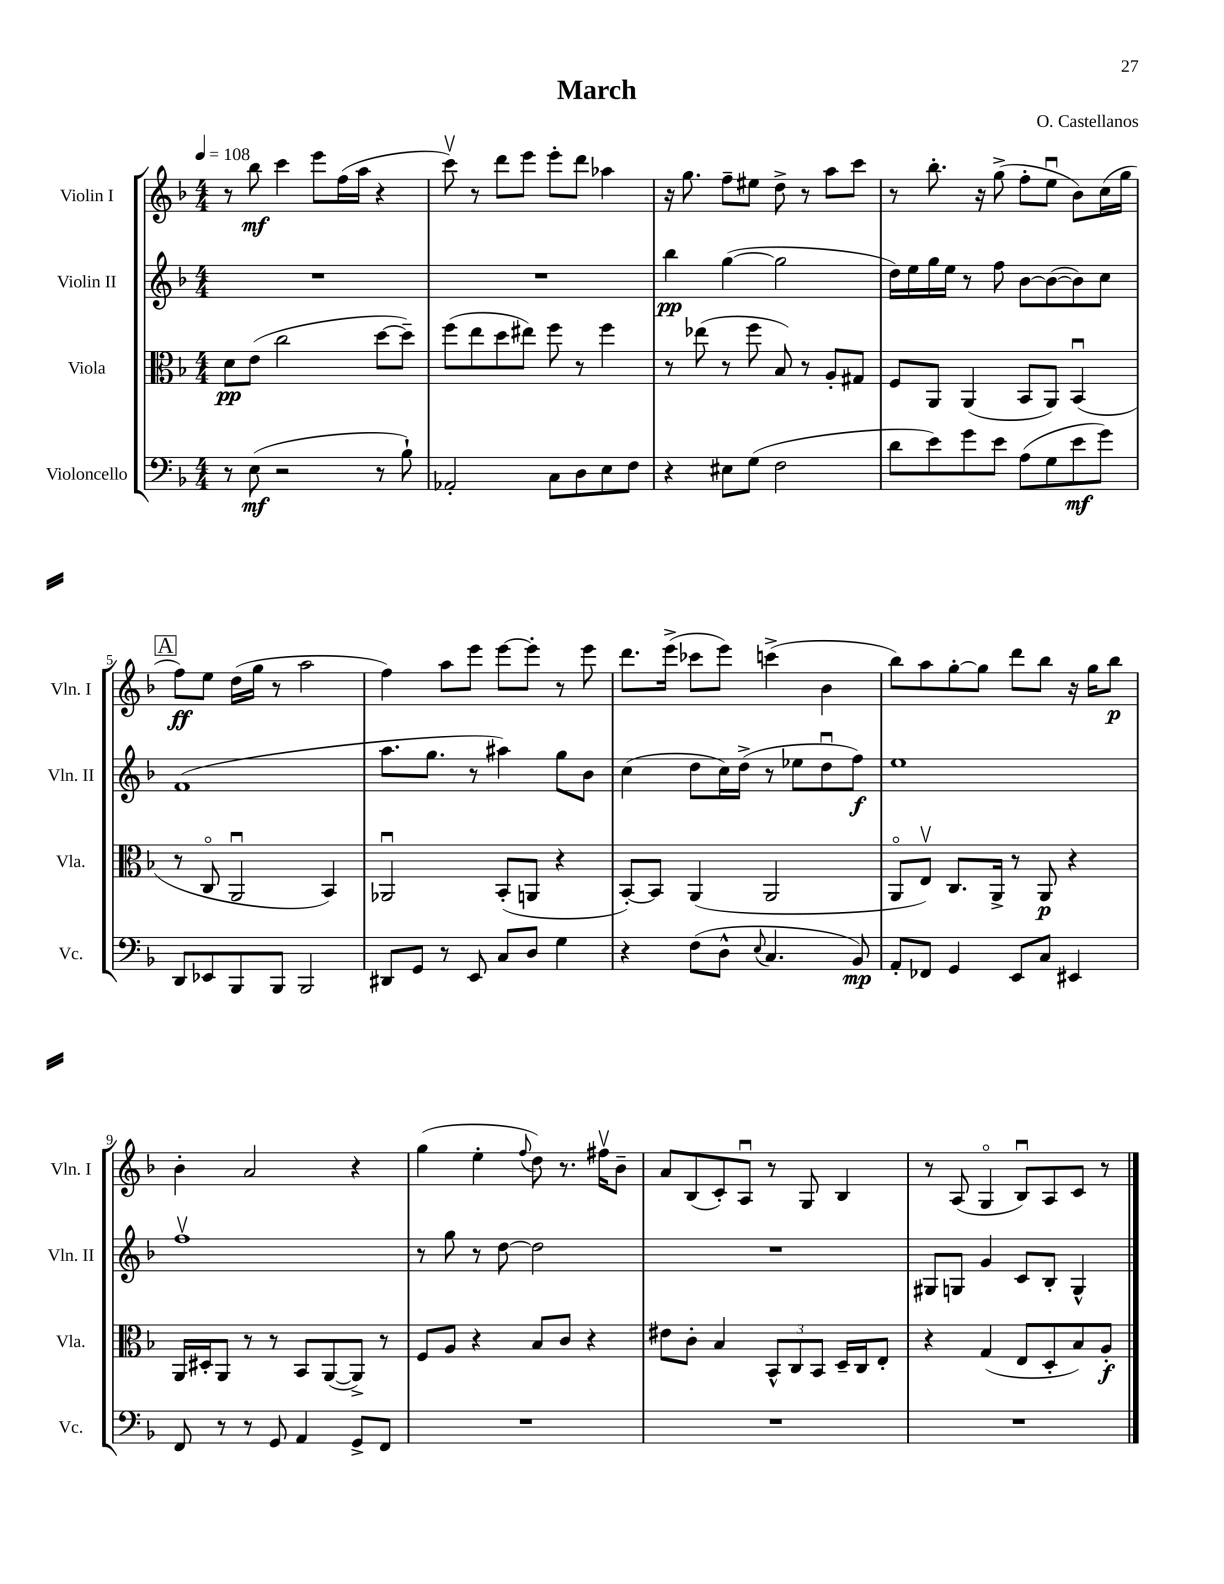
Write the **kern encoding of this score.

**kern	**kern	**kern	**kern
*staff4	*staff3	*staff2	*staff1
*clefF4	*clefC3	*clefG2	*clefG2
*k[b-]	*k[b-]	*k[b-]	*k[b-]
*M4/4	*M4/4	*M4/4	*M4/4
*MM108	*MM108	*MM108	*MM108
8r	8d	1r	8r
(8E	(8e	.	8bb-
2r	2cc	.	4ccc
.	.	.	8eee
.	.	.	(16ff
.	.	.	16aa
8r	[8dd	.	4r
8B-`)	8dd~])	.	.
=	=	=	=
2AA-'	(8ff	1r	8cccv)
.	8ee	.	8r
.	8dd	.	8ddd
.	8ee#)	.	8eee
8C	8ff	.	8eee'
8D	8r	.	8ddd
8E	4ff	.	4aa-
8F	.	.	.
=	=	=	=
4r	8r	4bb-	16r
.	.	.	8.gg
.	(8ee-	.	.
8E#	8r	([4gg	8ff~
(8G	8ff	.	8ee#
2F	8B-)	2gg]	8dd^
.	8r	.	8r
.	8A'	.	8aa
.	8G#	.	8ccc
=	=	=	=
8d	8F	16dd)	8r
.	.	16ee	.
8e)	8AA	16gg	8.bb-'
.	.	16ee	.
8g	(4AA	8r	.
.	.	.	16r
8e	.	8ff	(8gg^
(8A	8BB-	[8b-	8ff'
8G	8AA)	(8b-_	8eeu
8e	(4BB-u	8b-])	8b-)
8g)	.	8cc	(16cc
.	.	.	16gg
=	=	=	=
8DD	8r	(1f	8ff)
8EE-	8Co	.	8ee
8BBB-	2AAu	.	(16dd
.	.	.	16gg
8BBB-	.	.	8r
2BBB-	.	.	2aa
.	4BB-)	.	.
=	=	=	=
8DD#	2AA-u	8.aa	4ff)
8GG	.	.	.
.	.	8.gg	.
8r	.	.	8aa
8EE	.	8r	8eee
8C	(8BB-'	4aa#)	[8eee
8D	8AA	.	8eee']
4G	4r	8gg	8r
.	.	8b-	8eee
=	=	=	=
4r	[8BB-')	(4cc	8.ddd
.	8BB-]	.	.
.	.	.	(16eee^
(8F	(4AA	8dd	8ccc-
8D^^	.	16cc)	8eee)
.	.	(16dd^	.
8qqE	.	.	.
4.C	2AA	8r	(4ccc^
.	.	8ee-	.
.	.	8ddu	4b-
8BB-)	.	8ff)	.
=	=	=	=
8AA'	8AAo	1ee	8bb-)
8FF-	8Ev)	.	8aa
4GG	8.C	.	[8gg'
.	.	.	8gg]
.	16AA^	.	.
8EE	8r	.	8ddd
8C	8AA	.	8bb-
4EE#	4r	.	16r
.	.	.	16gg
.	.	.	8bb-
=	=	=	=
8FF	16AA	1ffv	4b-'
.	16D#'	.	.
8r	8AA	.	.
8r	8r	.	2a
8GG	8r	.	.
4AA	8BB-	.	.
.	([8AA	.	.
8GG^	8AA^])	.	4r
8FF	8r	.	.
=	=	=	=
1r	8F	8r	(4gg
.	8A	8gg	.
.	4r	8r	4ee'
.	.	[8dd	.
.	.	.	8qqff
.	8B-	2dd]	8dd)
.	8c	.	8.r
.	4r	.	.
.	.	.	16ff#v
.	.	.	8b-~
=	=	=	=
1r	8e#	1r	8a
.	8c'	.	(8B-
.	4B-	.	8c')
.	.	.	8Au
.	12BB-^^	.	8r
.	12C	.	.
.	.	.	8G
.	12BB-	.	.
.	16D~	.	4B-
.	16C	.	.
.	8E'	.	.
=	=	=	=
1r	4r	8G#	8r
.	.	8G	(8A
.	(4G	4g	4Go
.	8E	8c	8B-u)
.	8D'	8B-'	8A
.	8B-)	4G^^	8c
.	8A'	.	8r
==	==	==	==
*-	*-	*-	*-
